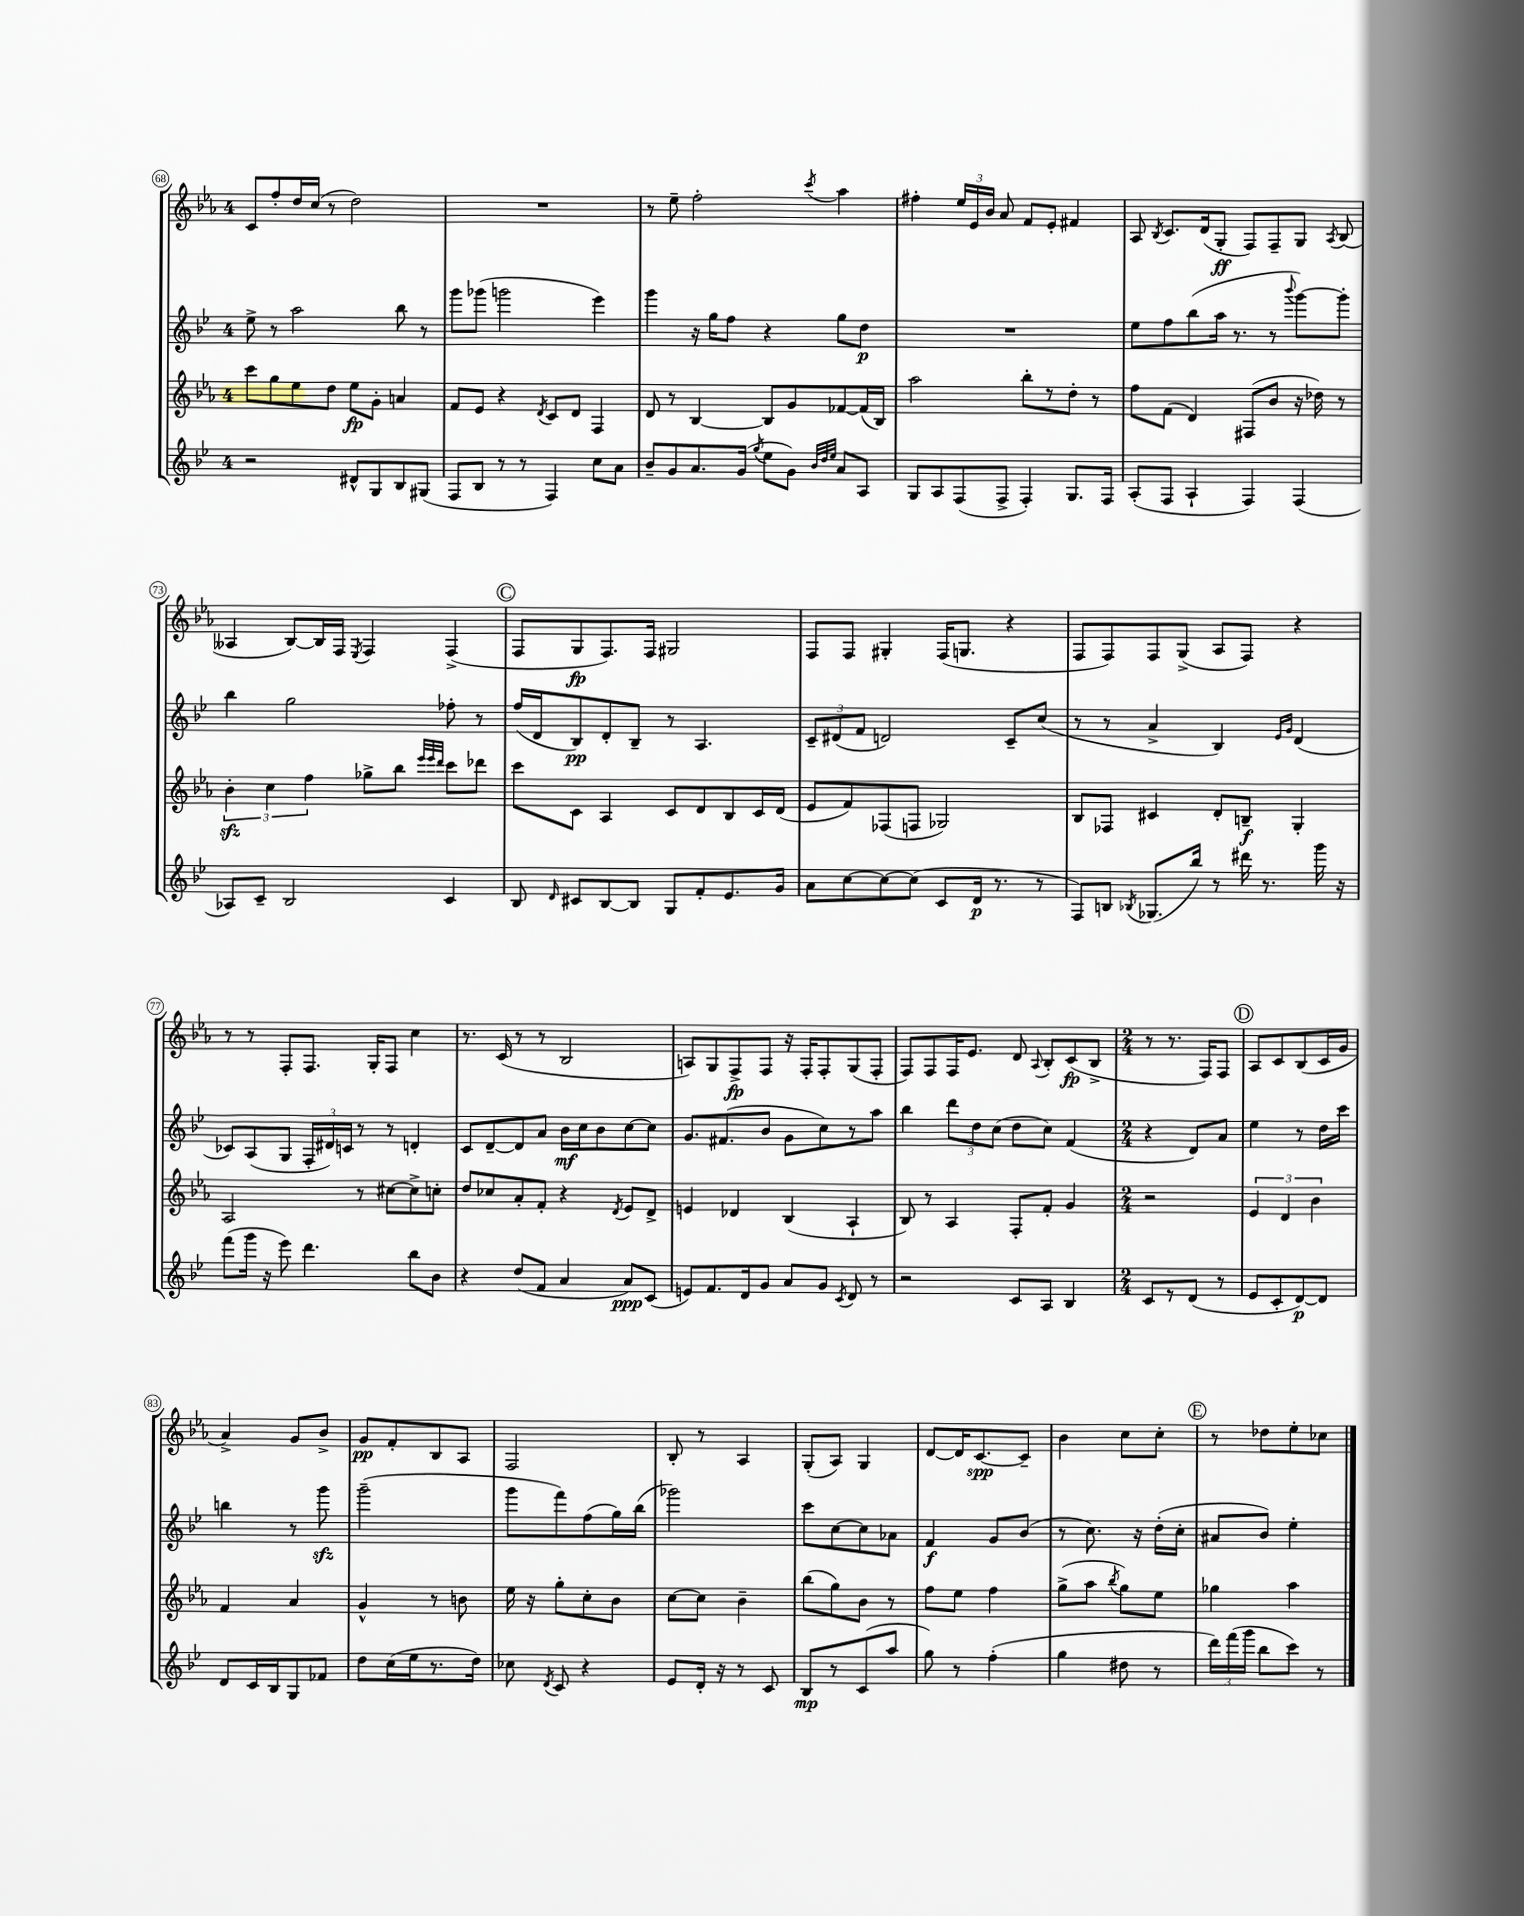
<<
\new StaffGroup <<
\new Staff = "s0" {
    \clef treble \key ees \major \once \override Staff.TimeSignature.style = #'single-digit \time 4/4
    \autoBeamOff c'8[ f''8-. d''16 c''16]( r8 d''2) |
    R1 |
    r8 ees''8-- f''2-. \acciaccatura { c'''8 } aes''4 |
    fis''4-. \tuplet 3/2 { ees''16[ ees'16 bes'16] } aes'8 f'8[ ees'8]-. fis'4 |
    aes8 \acciaccatura { bes8 } c'8.[ d'16( g8]-.\ff f8[) f8-- g8] \acciaccatura { aes8 } bes8( |
    aeses4 bes8[~) bes16 f16] \acciaccatura { ees8 } f4 f4->( |
    \mark \markup { \circle "C" } f8[ g8\fp f8.) f16] gis2 |
    f8[ f8] gis4-. f16[( g8.] r4 |
    f8[ f8) f8 g8]->( aes8[ f8]) r4 |
    r8 r8 f8[-. f8.] g16[-. f8] c''4 |
    r8. c'16( r8 r8 bes2 |
    a8[) g8 f8->\fp f8] r16 f16[-. f8-. g8( f8]-. |
    f8[) f8 f16 ees'8.] d'8 \appoggiatura { aes8 } bes8[-. c'8\fp( bes8]-> |
    \numericTimeSignature \time 2/4 r8 r8. f16[) f8] |
    \mark \markup { \circle "D" } aes8[ c'8 bes8( c'16 g'16] |
    aes'4->) g'8[ bes'8]-> |
    g'8[\pp f'8-. bes8 aes8] |
    f2 |
    bes8-. r8 aes4 |
    g8[-.( aes8]) g4 |
    d'8[~ d'16 c'8.~\spp c'8]-- |
    bes'4 c''8[ c''8]-. |
    \mark \markup { \circle "E" } r8 des''8[ ees''8-. ces''8] \bar "|." |
}
\new Staff = "s1" {
    \clef treble \key bes \major \once \override Staff.TimeSignature.style = #'single-digit \time 4/4
    \autoBeamOff ees''8-> r8 a''2 bes''8 r8 |
    g'''8[ ges'''8]( g'''2 ees'''4) |
    g'''4 r16 g''16[ f''8] r4 g''8[ d''8]\p |
    R1 |
    ees''8[ f''8 bes''8( a''16] r8. r8 \appoggiatura { bes'''8 } g'''8[~) g'''8]-. |
    bes''4 g''2 fes''8-. r8 |
    \mark \markup { \circle "C" } f''16[( d'16 bes8\pp) d'8-. bes8]-- r8 a4. |
    \tuplet 3/2 { c'8[-- dis'8( f'8] } d'2) c'8[-- c''8]( |
    r8 r8 a'4-> bes4) \grace { ees'16[ g'16] } d'4( |
    ces'8[) a8( g8] \tuplet 3/2 { f16[-. dis'16) c'16] } r8 r8 d'4-. |
    c'8[ d'8~-- d'8 a'8] bes'16[\mf c''16 bes'8 c''8~ c''8] |
    g'8.[ fis'8.( bes'8] g'8[ c''8) r8 a''8] |
    bes''4 \tuplet 3/2 { d'''8[ d''8 c''8]( } d''8[ c''8]) f'4( |
    \numericTimeSignature \time 2/4 r4 d'8[) a'8] |
    \mark \markup { \circle "D" } ees''4 r8 d''16[ c'''16] |
    b''4 r8 g'''8\sfz |
    g'''2--( |
    g'''8[ f'''8) f''8( g''16) bes''16]( |
    ges'''2) |
    c'''8[ c''8~ c''8 aes'8] |
    f'4\f g'8[ bes'8]( |
    r8 c''8.) r16 d''16[-.( c''16]-. |
    \mark \markup { \circle "E" } ais'8[ bes'8]) ees''4-. \bar "|." |
}
\new Staff = "s2" {
    \clef treble \key ees \major \once \override Staff.TimeSignature.style = #'single-digit \time 4/4
    \autoBeamOff c'''8[ g''8 ees''8 d''8] ees''8[\fp g'8]-. a'4 |
    f'8[ ees'8] r4 \acciaccatura { d'8 } c'8[ d'8] f4 |
    d'8 r8 bes4~ bes8[ g'8 fes'8~ fes'16( bes16]) |
    aes''2 bes''8[-. r8 d''8]-. r8 |
    f''8[ f'8]( d'4) fis8[( bes'8] r16 des''16) r8 |
    \tuplet 3/2 { bes'4-.\sfz c''4 f''4 } ges''8[-> bes''8] \grace { ees'''32[ ees'''32 d'''32] } c'''8[ des'''8] |
    \mark \markup { \circle "C" } c'''8[ c'8] aes4 c'8[ d'8 bes8 c'16 d'16]( |
    ees'8[ f'8) fes8( f8] ges2) |
    bes8[ fes8] cis'4 d'8[-. b8]--\f g4-. |
    aes2 r8 cis''8[~ cis''8-> c''8]-. |
    d''8[ ces''8 aes'8-. f'8]-. r4 \acciaccatura { d'8 } ees'8[ d'8]-> |
    e'4 des'4 bes4( aes4-! |
    bes8) r8 aes4 f8[-. f'8]-. g'4 |
    \numericTimeSignature \time 2/4 r2 |
    \mark \markup { \circle "D" } \tuplet 3/2 { ees'4 d'4 bes'4 } |
    f'4 aes'4 |
    g'4-^ r8 b'8 |
    ees''16 r16 g''8[-. c''8-. bes'8] |
    c''8[~ c''8] bes'4-- |
    bes''8[( g''8) bes'8] r8 |
    f''8[ ees''8] f''4 |
    g''8[->( aes''8] \acciaccatura { bes''8 } g''8[) ees''8] |
    \mark \markup { \circle "E" } ges''4 aes''4 \bar "|." |
}
\new Staff = "s3" {
    \clef treble \key bes \major \once \override Staff.TimeSignature.style = #'single-digit \time 4/4
    \autoBeamOff r2 dis'8[-^ g8 bes8 gis8]( |
    f8[ bes8] r8 r8 f4) c''8[ a'8] |
    bes'8[-- g'8 a'8. g'16]( \acciaccatura { g''8 } ees''8[ g'8]) \grace { bes'32[ d''32 ees''32] } a'8[ a8] |
    g8[ a8 f8( f8]-> f4-.) g8.[ f16] |
    a8[-.( f8] a4-! f4) f4( |
    aes8[) c'8]-- bes2 c'4 |
    \mark \markup { \circle "C" } bes8 \grace { d'16 } cis'8[ bes8~ bes8] g8[ f'8-. ees'8. g'16] |
    a'8[ c''8~ c''8~ c''8]( c'8[ d'16]\p r8. r8 |
    f8[) b8] \acciaccatura { bes8 } ges8.[( bes''16]) r8 dis'''16 r8. g'''16 r16 |
    f'''8[( g'''16] r16 ees'''8) d'''4. bes''8[ bes'8] |
    r4 d''8[( f'8] a'4 a'8[\ppp) c'8]( |
    e'8[) f'8. d'16 g'8] a'8[ g'8] \acciaccatura { c'8 } d'8 r8 |
    r2 c'8[ a8] bes4 |
    \numericTimeSignature \time 2/4 c'8[ r8 d'8]( r8 |
    \mark \markup { \circle "D" } ees'8[ c'8-. d'8~\p) d'8] |
    d'8[ c'16 bes16 g8 fes'8] |
    d''8[ c''16( ees''16 r8. d''16]) |
    ces''8 \acciaccatura { d'8 } c'8 r4 |
    ees'8[ d'16]-. r16 r8 c'8 |
    bes8[\mp r8 c'8( a''8] |
    g''8) r8 f''4-.( |
    g''4 dis''8 r8 |
    \mark \markup { \circle "E" } \tuplet 3/2 { d'''16[) f'''16( g'''16] } bes''8[ c'''8]) r8 \bar "|." |
}
>>
>>
\layout { \context { \Score currentBarNumber = #68 \override BarNumber.stencil = #(make-stencil-circler 0.1 0.3 ly:text-interface::print) } }
